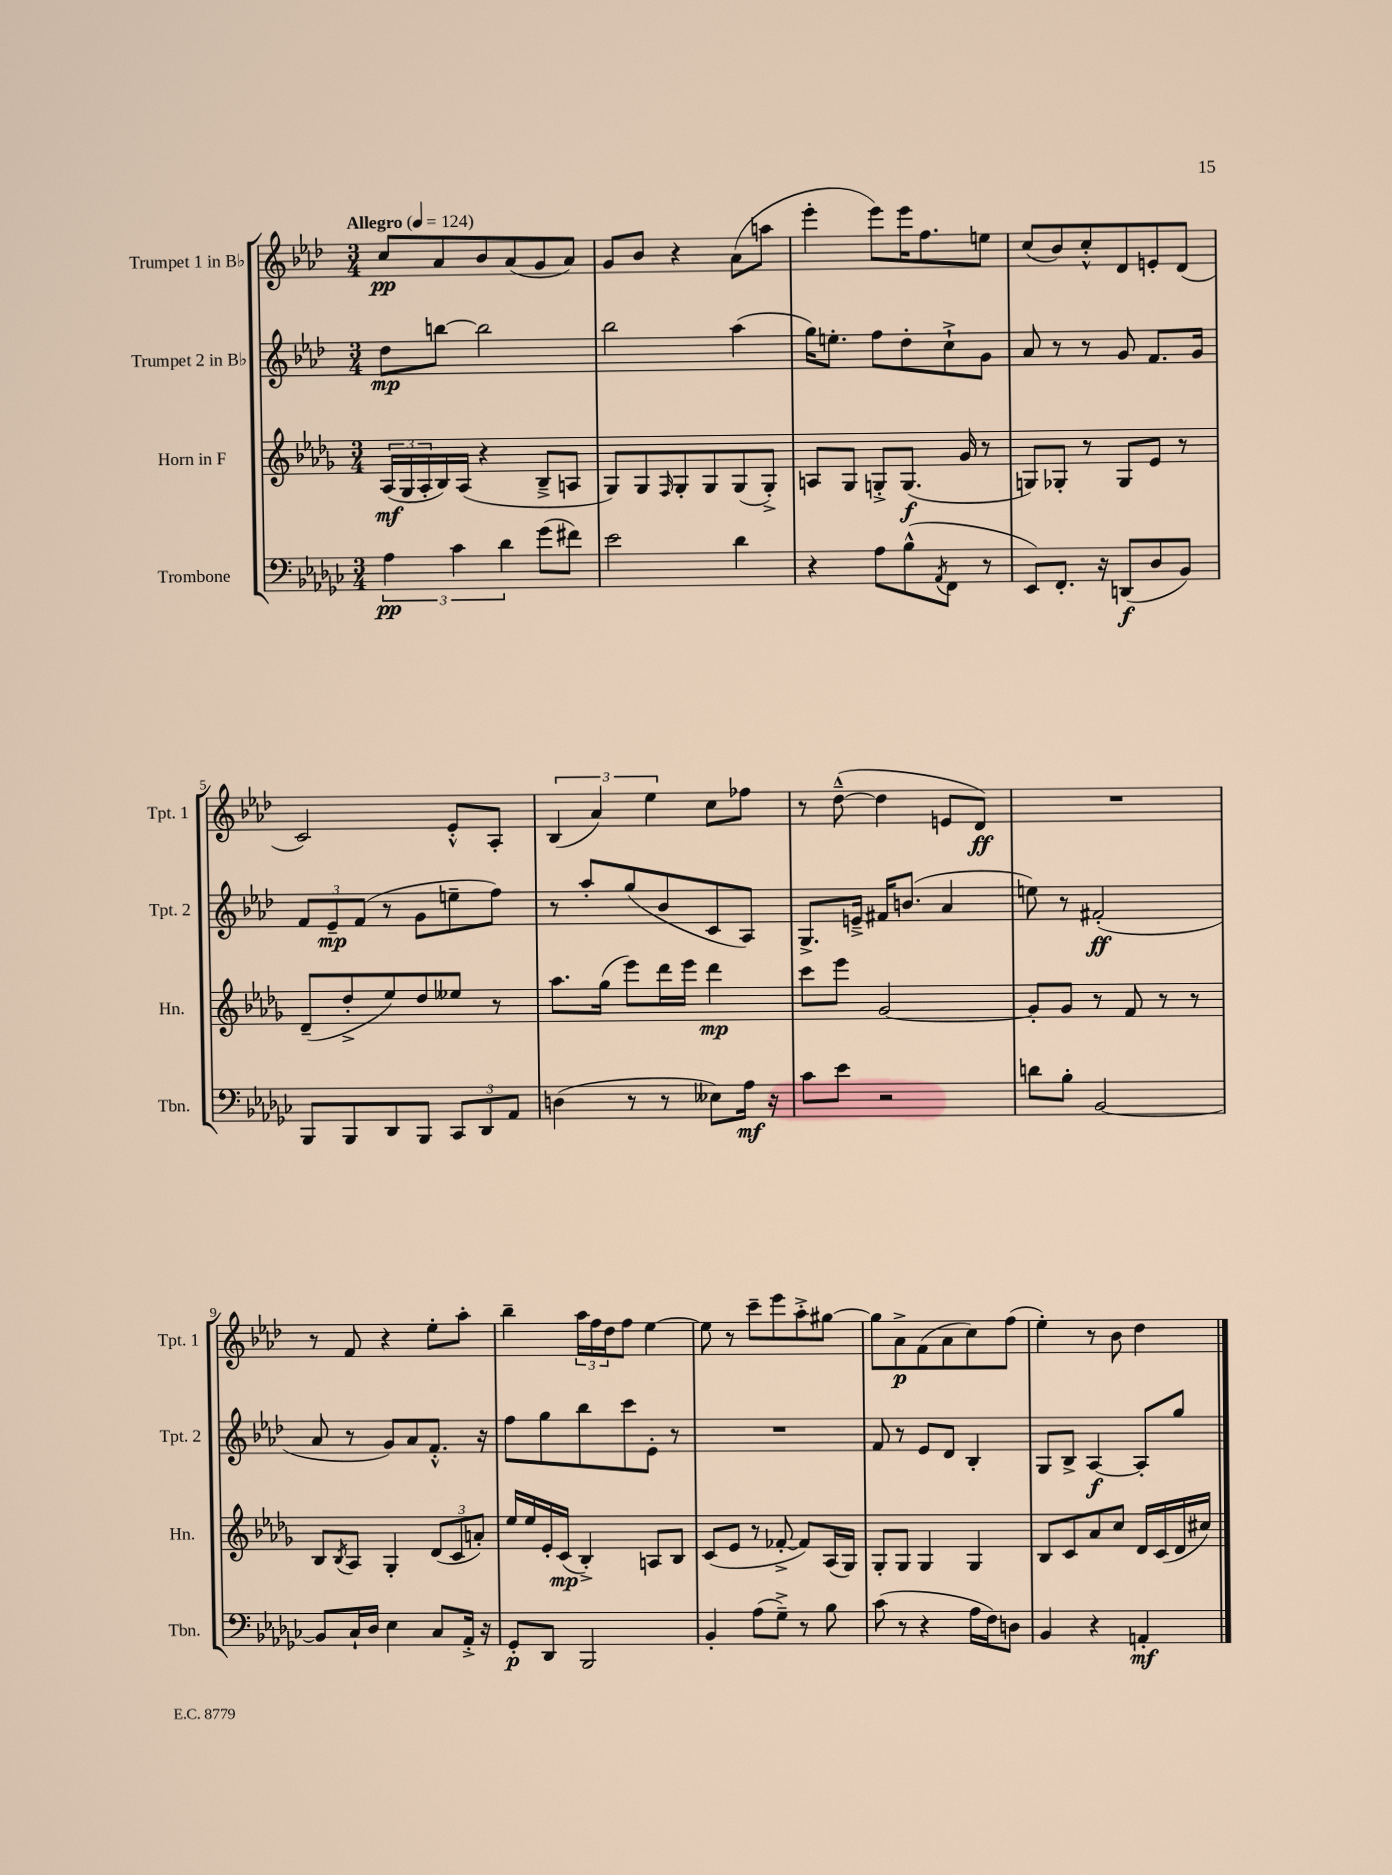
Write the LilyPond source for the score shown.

<<
\new StaffGroup <<
\new Staff = "s0" \with { instrumentName = "Trumpet 1 in Bb" shortInstrumentName = "Tpt. 1" } {
    \clef treble \key aes \major \numericTimeSignature \time 3/4 \tempo "Allegro" 4 = 124
    c''8\pp aes'8 bes'8 aes'8( g'8 aes'8) |
    g'8 bes'8 r4 aes'8( a''8 |
    ees'''4-. ees'''8) ees'''16 f''8. e''8 |
    c''8( bes'8) c''8-.-^ des'8 e'8-. des'8( |
    c'2) ees'8-.-^ aes8-. |
    \tuplet 3/2 { bes4( aes'4) ees''4 } c''8 fes''8 |
    r8 des''8~---^( des''4 e'8 des'8\ff) |
    R2. |
    r8 f'8 r4 ees''8-. aes''8-. |
    bes''4-- \tuplet 3/2 { aes''16 f''16 des''16 } f''8 ees''4~ |
    ees''8 r8 c'''8-- ees'''8 aes''8-.-> gis''8~ |
    gis''8 aes'8->\p f'8( aes'8 c''8) f''8( |
    ees''4-.) r8 bes'8 des''4 \bar "|." |
}
\new Staff = "s1" \with { instrumentName = "Trumpet 2 in Bb" shortInstrumentName = "Tpt. 2" } {
    \clef treble \key aes \major \numericTimeSignature \time 3/4
    des''8\mp b''8~ b''2 |
    bes''2 aes''4( |
    g''16) e''8.-. f''8 des''8-. c''8-!-> g'8 |
    aes'8 r8 r8 g'8 f'8. g'16 |
    \tuplet 3/2 { f'8 ees'8--\mp f'8( } r8 g'8 e''8-- f''8) |
    r8 aes''8-. g''8( bes'8 c'8 aes8) |
    g8.-> e'16---> fis'16 b'8.( aes'4 |
    e''8) r8 fis'2-.\ff( |
    aes'8 r8 g'8) aes'8 f'8.-.-^ r16 |
    f''8 g''8 bes''8 c'''8 ees'8-. r8 |
    R2. |
    f'8 r8 ees'8 des'8 bes4-. |
    g8 bes8-> aes4~\f aes8-. g''8 \bar "|." |
}
\new Staff = "s2" \with { instrumentName = "Horn in F" shortInstrumentName = "Hn." } {
    \clef treble \key des \major \numericTimeSignature \time 3/4
    \tuplet 3/2 { aes16\mf( ges16 aes16-. } bes16) aes16( r4 bes8---> a8 |
    ges8) ges8 \grace { f16 } ges8-. ges8 ges8( ges8-.->) |
    a8 ges8 g8-.-> g8.\f( ges'16 r8 |
    g8) ges8-. r8 ges8 ees'8 r8 |
    des'8--( des''8-.-> ees''8) des''8 eeses''8 r8 |
    aes''8. ges''16( ees'''8) des'''16 ees'''16 des'''4\mp |
    c'''8 ees'''8 ges'2~ |
    ges'8-. ges'8 r8 f'8 r8 r8 |
    bes8 \acciaccatura { bes8 } aes8 ges4-. \tuplet 3/2 { des'8( c'8 a'8-.) } |
    ees''16 ees''16 ees'16-. c'16\mp( bes4-.->) a8 bes8 |
    c'8( ees'8 r8 fes'8~-.-> fes'8) aes16( ges16) |
    ges8-. ges8 ges4 ges4 |
    bes8 c'8 aes'8 c''8 des'16 c'16( des'16 cis''16) \bar "|." |
}
\new Staff = "s3" \with { instrumentName = "Trombone" shortInstrumentName = "Tbn." } {
    \clef bass \key ges \major \numericTimeSignature \time 3/4
    \tuplet 3/2 { aes4\pp ces'4 des'4 } ges'8( fis'8) |
    ees'2 des'4 |
    r4 aes8 bes8-^( \acciaccatura { aes,8 } f,8 r8 |
    ees,8) f,8.-. r16 d,8\f( des8 bes,8) |
    bes,,8 bes,,8 des,8 bes,,8 \tuplet 3/2 { ces,8 des,8 aes,8 } |
    d4( r8 r8 eeses8) aes16\mf r16 |
    ces'8 ees'8 r2 |
    d'8 bes8-. bes,2~ |
    bes,8 ces16-! des16 ees4 ces8 aes,16-.-> r16 |
    ges,8-.\p des,8 bes,,2 |
    bes,4-. aes8( ges8--->) r8 bes8 |
    ces'8( r8 r4 aes16 f16) d8 |
    bes,4 r4 a,4-.\mf \bar "|." |
}
>>
>>
